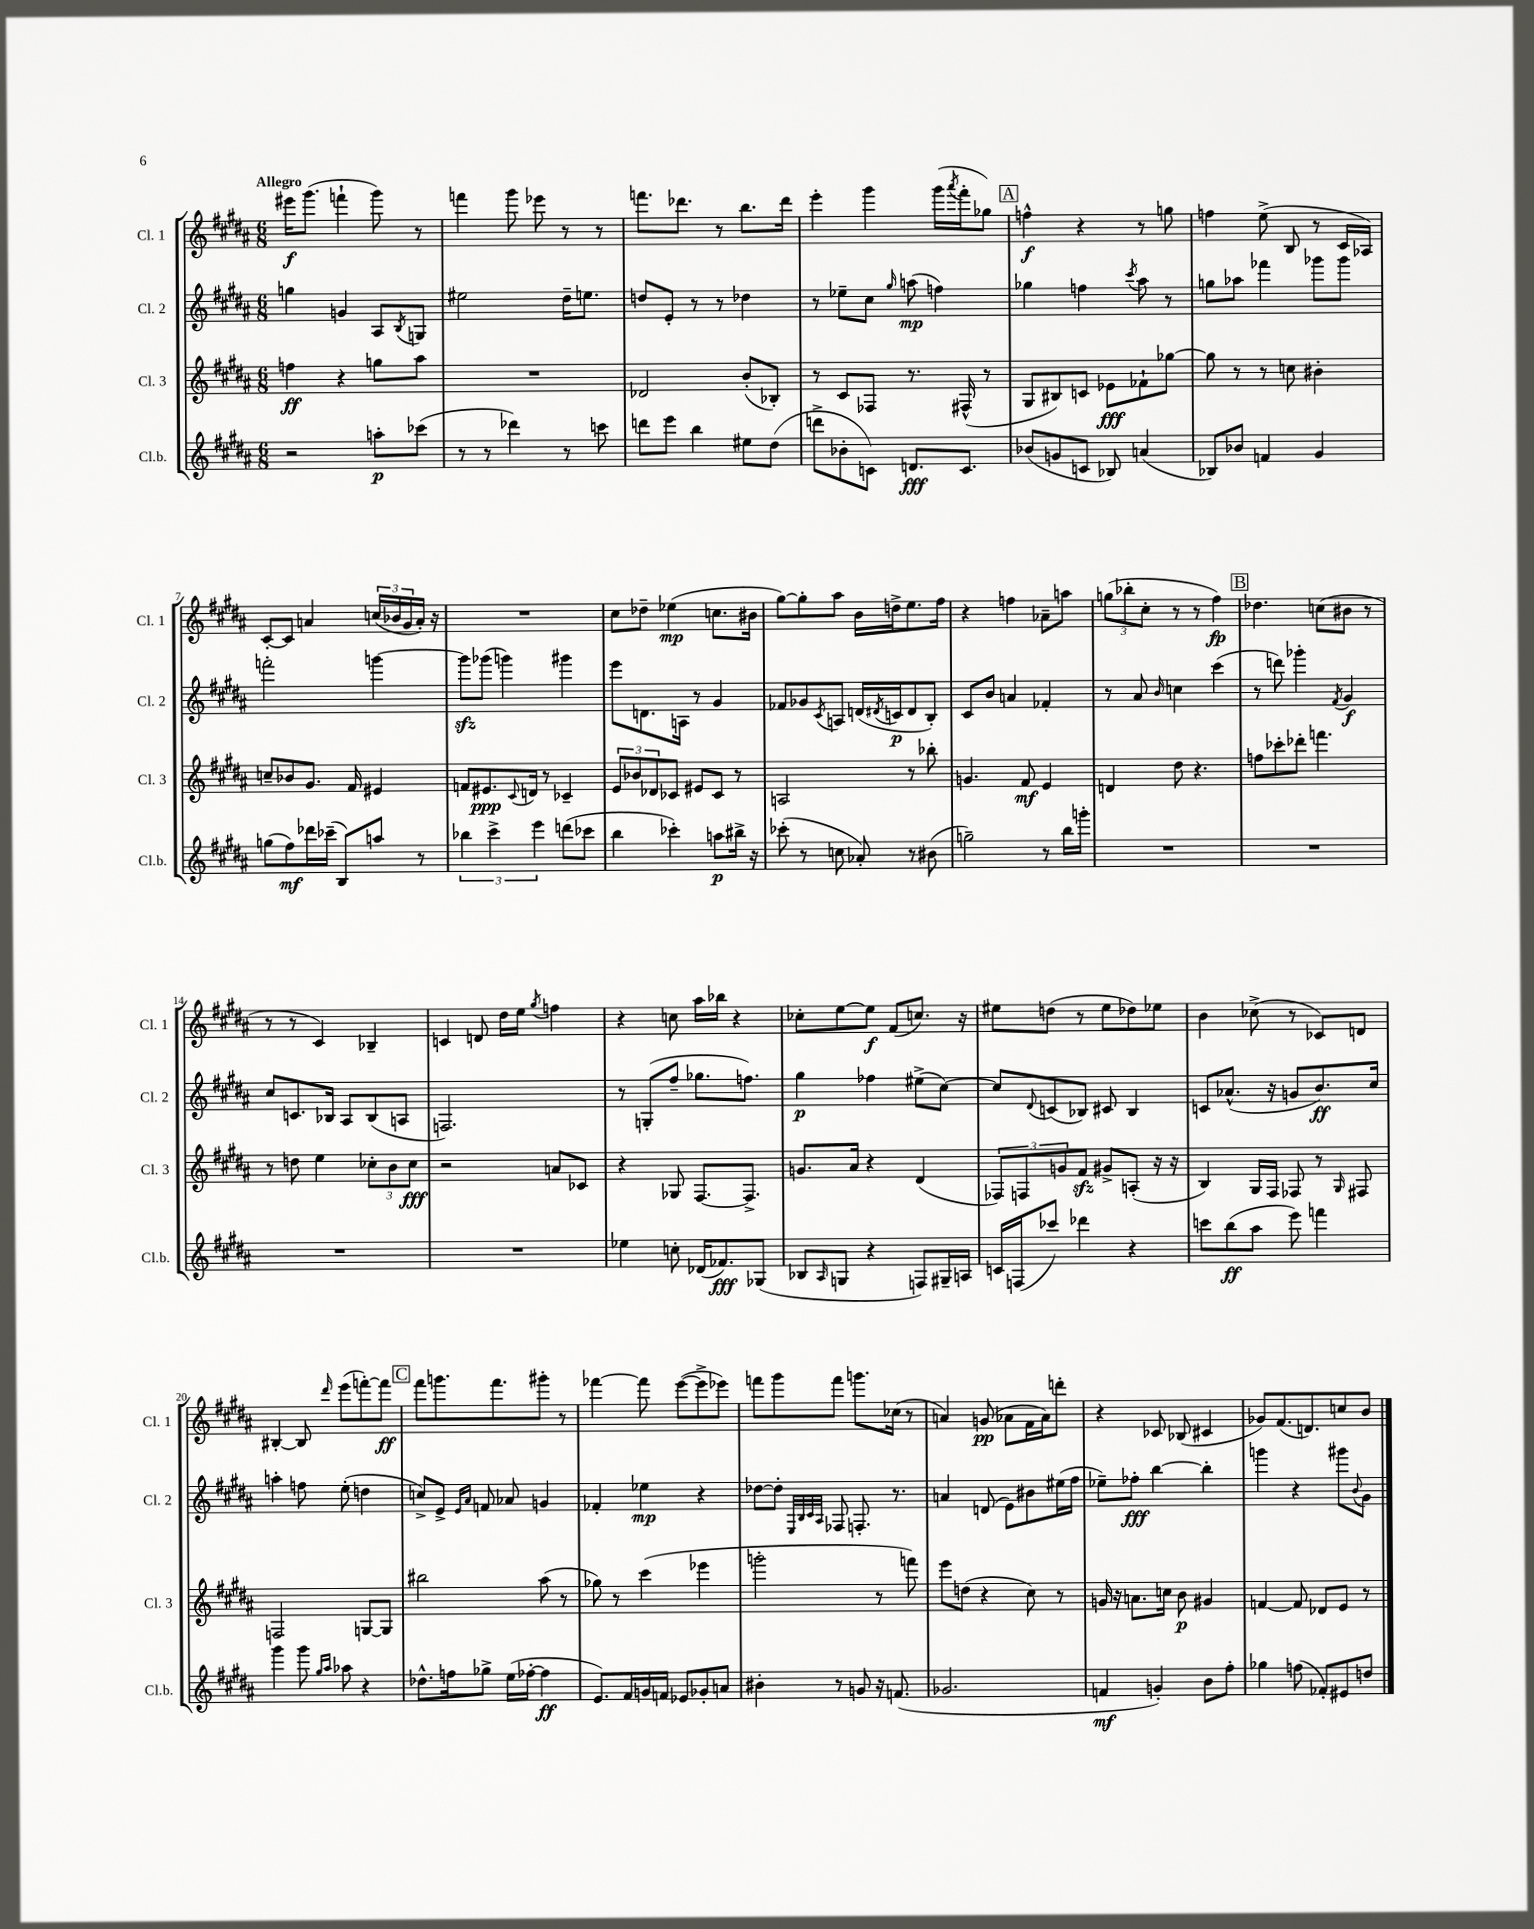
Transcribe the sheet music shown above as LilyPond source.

<<
\new StaffGroup <<
\new Staff = "s0" \with { instrumentName = "Cl. 1" shortInstrumentName = "Cl. 1" } {
    \clef treble \key b \major \numericTimeSignature \time 6/8 \tempo "Allegro"
    eis'''16\f gis'''8.( f'''4-! gis'''8) r8 |
    f'''4 gis'''8 ees'''8 r8 r8 |
    f'''8. des'''8. r8 b''8. des'''16 |
    e'''4-. gis'''4 gis'''16( \acciaccatura { ais'''8 } fis'''16-. ges''8) |
    \mark \markup { \box "A" } f''4-^\f r4 r8 g''8 |
    f''4 e''8->( b8 r8 cis'16 aes16) |
    cis'8~-. cis'8 a'4 \tuplet 3/2 { c''16( bes'16 gis'16 } a'16-.) r16 |
    R2. |
    cis''8 des''8-- ees''4\mp( c''8. bis'16 |
    gis''8~) gis''8-. ais''8 b'16 d''16-> e''8. fis''16 |
    r4 f''4 aes'8-- a''8 |
    \tuplet 3/2 { g''8( bes''8-. cis''8-. } r8 r8 fis''4\fp) |
    \mark \markup { \box "B" } des''4. c''8( bis'8 r8 |
    r8 r8 cis'4) bes4-- |
    c'4 d'8 dis''16 e''16 \acciaccatura { gis''8 } f''4 |
    r4 c''8 ais''16 bes''16 r4 |
    ces''8-. e''8~ e''8\f fis'8( c''8.) r16 |
    eis''8 d''8( r8 eis''8 des''8) ees''8 |
    b'4 ces''8->( r8 ces'8) d'8 |
    bis4~-. bis8 \grace { dis'''16 } e'''8( f'''8~-.) f'''8\ff |
    \mark \markup { \box "C" } fis'''8 g'''8. fis'''8. gis'''8-. r8 |
    fes'''4~ fes'''8 e'''8~( e'''8-> ees'''8) |
    f'''8 gis'''8 f'''8 g'''8. ces''16( r8 |
    a'4) g'8\pp( aes'8 fis'16 aes'16) d'''8-. |
    r4 ces'8 bes8( cis'4 |
    ges'8) fis'8.( d'8.) c''8 b'8 \bar "|." |
}
\new Staff = "s1" \with { instrumentName = "Cl. 2" shortInstrumentName = "Cl. 2" } {
    \clef treble \key b \major \numericTimeSignature \time 6/8
    g''4 g'4 ais8 \acciaccatura { b8 } g8 |
    eis''2 dis''16-- e''8. |
    d''8 e'8-. r8 r8 des''4 |
    r8 ees''8-- cis''8 \grace { gis''16 } a''8\mp( f''4) |
    \mark \markup { \box "A" } ges''4 f''4 \acciaccatura { cis'''8 } ais''8 r8 |
    g''8 aes''8 fes'''4 ges'''8 ges'''8 |
    f'''2-. g'''4~ |
    g'''8\sfz ges'''8( g'''4) gis'''4 |
    e'''8 d'8. a16 r8 gis'4 |
    fes'8 ges'8 \acciaccatura { cis'8 } a8 d'16( \acciaccatura { dis'8 } c'16\p dis'8 b8-.) |
    cis'8 b'8 a'4 fes'4-. |
    r8 ais'8 \grace { b'16 } c''4 cis'''4( |
    \mark \markup { \box "B" } r8 d'''8) ges'''4-. \acciaccatura { fis'8 } gis'4\f |
    cis''8 c'8. bes16 ais8 bes8( a8 |
    f2.) |
    r8 g8-.( fis''8-- ges''8. f''8.) |
    gis''4\p fes''4 eis''8->( cis''8~) |
    cis''8 \appoggiatura { dis'8 } c'8( bes8) cis'8 bes4 |
    c'8 aes'8.-^( r16 g'8 b'8.\ff) cis''16 |
    a''4-. f''8 e''8-.( d''4 |
    \mark \markup { \box "C" } c''8->) e'8-> \grace { e'16 ais'16 } f'8 aes'8 g'4 |
    fes'4-. ees''4\mp r4 |
    des''8~ des''8-. \grace { e32 b32 cis'32 ais32 } fes8 f8.-. r8. |
    a'4 d'8( e'8) bis'8 eis''16( fis''16 |
    ees''8--) fes''8-.\fff b''4~ b''4-. |
    g'''4 r4 gis'''8 \appoggiatura { b'8 } gis'8 \bar "|." |
}
\new Staff = "s2" \with { instrumentName = "Cl. 3" shortInstrumentName = "Cl. 3" } {
    \clef treble \key b \major \numericTimeSignature \time 6/8
    f''4\ff r4 g''8 ais''8 |
    R2. |
    des'2 b'8-.( bes8-.) |
    r8 cis'8 fes8 r8. fis16-^( r8 |
    \mark \markup { \box "A" } gis8 bis8) c'8 ees'8\fff fes'8-! ges''8~ |
    ges''8 r8 r8 c''8 bis'4-. |
    c''8-- bes'8 gis'8. fis'16 eis'4 |
    f'8 eis'8.\ppp \appoggiatura { cis'8 } d'16 r8 ces'4-- |
    \tuplet 3/2 { e'8 bes'8 des'8 } ces'8 eis'8 ces'8 r8 |
    a2 r8 bes''8-. |
    g'4. fis'8\mf e'4 |
    d'4 dis''8 r4. |
    \mark \markup { \box "B" } f''8 ces'''8-. des'''8-. f'''4. |
    r8 d''8 e''4 \tuplet 3/2 { ces''8-. b'8 ces''8\fff } |
    r2 a'8 ces'8 |
    r4 ges8 fis8.~ fis8.-> |
    g'8. ais'16 r4 dis'4( |
    \tuplet 3/2 { fes8) f8 g'8 } fis'8\sfz gis'8-> a8-.( r16 r16 |
    b4) gis16 fis16 fes8 r8 \grace { gis16 } fis8 |
    f2 g8~ g8 |
    \mark \markup { \box "C" } bis''2 ais''8( r8 |
    ges''8) r8 cis'''4( ees'''4 |
    g'''2-. r8 f'''8) |
    e'''8 d''8( r4 cis''8) r8 |
    g'16 r16 a'8. c''16 b'8\p gis'4 |
    f'4~ f'8 des'8 e'8 r8 \bar "|." |
}
\new Staff = "s3" \with { instrumentName = "Cl.b." shortInstrumentName = "Cl.b." } {
    \clef treble \key b \major \numericTimeSignature \time 6/8
    r2 a''8-.\p ces'''8( |
    r8 r8 des'''4) r8 c'''8 |
    d'''8 e'''8 b''4 eis''8 dis''8( |
    d'''8-> bes'8-. c'8) d'8.\fff c'8. |
    \mark \markup { \box "A" } bes'8( g'8 c'8 bes8) a'4( |
    bes8) bes'8 f'4 gis'4 |
    g''8( fis''8\mf) des'''16 ces'''16--( b8) a''8 r8 |
    \tuplet 3/2 { bes''4 cis'''4-> e'''4 } d'''8( ces'''8 |
    b''4 ces'''4-.) a''8\p bis''16-> r16 |
    ces'''8-.( r8 c''8 aes'8-.) r8 bis'8( |
    g''2--) r8 b''16 g'''16-. |
    R2. |
    \mark \markup { \box "B" } R2. |
    R2. |
    R2. |
    ees''4 c''8-. des'16( fes'8.\fff) ges8( |
    bes8 \grace { ais16 } g8 r4 f8) gis16-- a16 |
    c'16 f16( ces'''8) des'''4 r4 |
    c'''8 b''8\ff( ais''8 e'''8) f'''4 |
    gis'''4 gis'''8 \grace { gis''16 ais''16 } aes''8 r4 |
    \mark \markup { \box "C" } des''8.-^ f''16 ges''8-> e''16( fes''16~-. fes''4\ff |
    e'8.) fis'16 g'16 f'16 ees'8 ges'8-. a'8 |
    bis'4-. r8 g'8 r16 f'8.( |
    ges'2. |
    f'4\mf g'4-.) b'8 fis''8-. |
    ges''4 f''8( fes'8-.) eis'8 d''8 \bar "|." |
}
>>
>>
